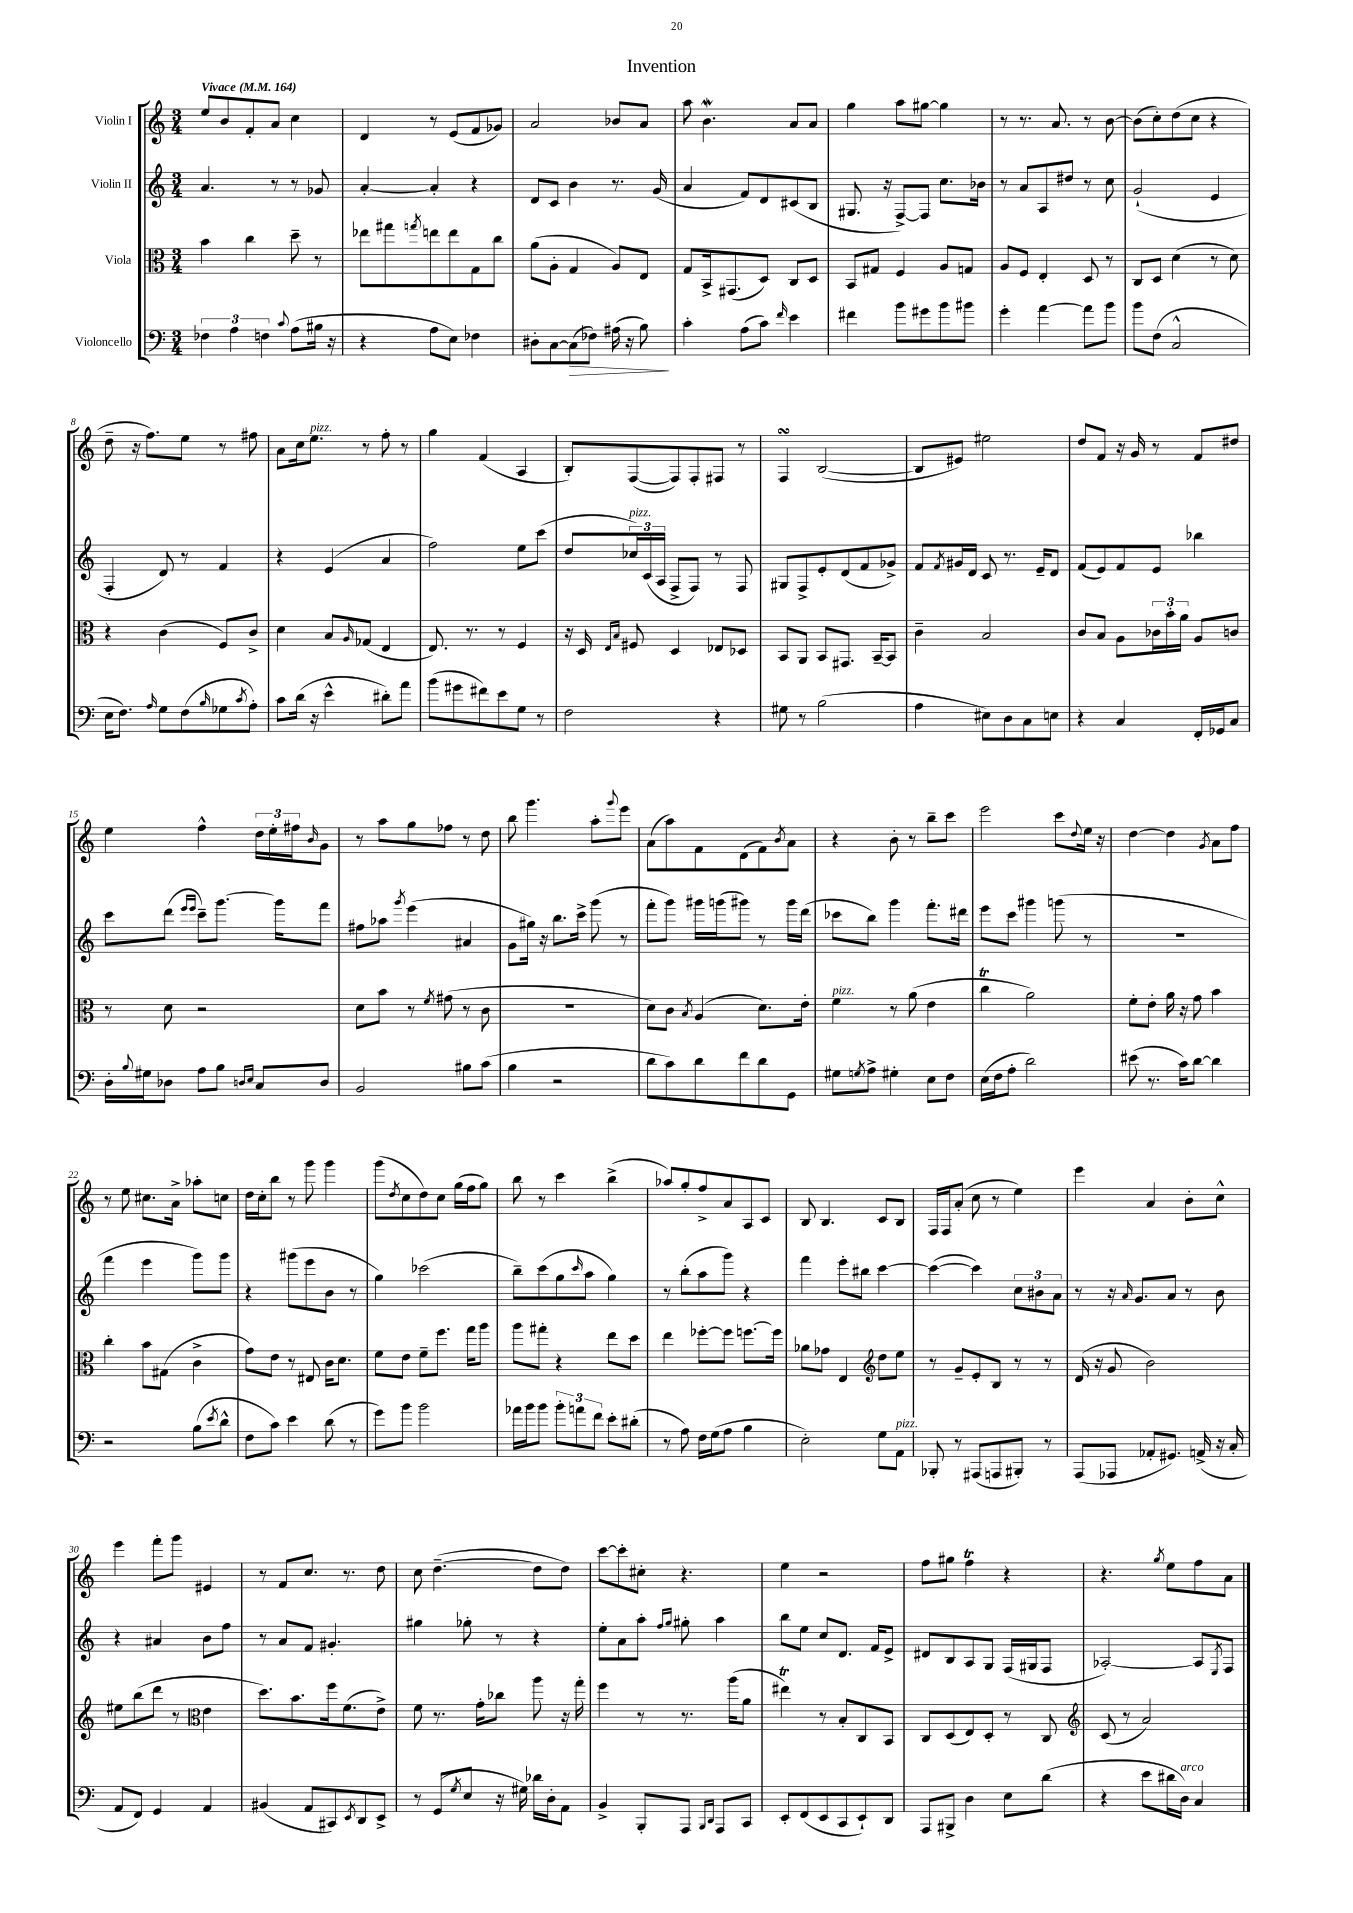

**kern	**dynam	**kern	**kern	**kern
*part4	*part4	*part3	*part2	*part1
*staff4	*staff4	*staff3	*staff2	*staff1
*I"Violoncello	*	*I"Viola	*I"Violin II	*I"Violin I
*clefF4	*	*clefC3	*clefG2	*clefG2
*k[]	*	*k[]	*k[]	*k[]
*M3/4	*	*M3/4	*M3/4	*M3/4
*MM164	*	*MM164	*MM164	*MM164
=1	=1	=1	=1	=1
!	!	!	!	!LO:TX:a:B:t=Vivace
6F-X\	.	4b\	4.a/	8ee/L
.	.	.	.	8b/
6A\	.	.	.	.
.	.	4cc\	.	8f'/
6Fn\	.	.	.	.
.	.	.	8r	8a/J
8qqc/	.	.	.	.
(8A\L	.	8dd~\	8r	4cc\
16B#X\Jk	.	8r	8g-X/	.
16r	.	.	.	.
=2	=2	=2	=2	=2
4r	.	8ee-X\L	[4a'/	4d/
.	.	8gg#X\	.	.
.	.	8qggn/	.	.
8A\L	.	8een\	4a'/]	8r
8E\J)	.	8ee\	.	(8e/L
4F-X\	.	8G\	4r	8f/
.	.	8cc\J	.	8g-X/J)
=3	=3	=3	=3	=3
8D#X'\L	.	(8a\L	8d/L	2a/
[8C\	.	8A'\J	8c/J	.
!	!LO:HP:b	!	!	!
(8C\]	>	4G/	4b\	.
8F-X\J)	.	.	.	.
(16A#X\	.	8A/L)	8.r	8b-X/L
16r	.	.	.	.
8B\)	.	8E/J	.	8a/J
.	.	.	(16g/	.
.	]	.	.	.
=4	=4	=4	=4	=4
4c'\	.	8G/L	4a/	8aa\
.	.	16BB^/k	.	4.bW\
.	.	(8.GG#X/	.	.
(8A\L	.	.	8f/L)	.
8c\J)	.	8D/J)	8d/	.
16qqf/	.	.	.	.
4e\	.	8C/L	(8c#X/	8a/L
.	.	8D/J	8B/J	8a/J
=5	=5	=5	=5	=5
4f#X\	.	8BB/L	8.G#X/	4gg\
.	.	8G#X/J	.	.
.	.	.	16r	.
8b\L	.	4F/	[8F^/L)	8aa\L
8g#X\	.	.	8F/J]	[8gg#X\J
8b\	.	8A/L	8.cc\L	4gg#\]
8b#X\J	.	8Gn/J	.	.
.	.	.	16b-X\Jk	.
=6	=6	=6	=6	=6
4g'\	.	8A/L	8r	8r
.	.	8F/J	8a/L	8.r
[4a\	.	4E'/	8A/	.
.	.	.	.	8.a/
.	.	.	8dd#X/J	.
8a\L]	.	8D/	8r	8r
8b\J	.	8r	8cc\	[8b\
=7	=7	=7	=7	=7
8b\L	.	8C/L	(2g`/	(8b\L]
(8F\J	.	8D/J	.	8cc'\)
2C^^/	.	(4d\	.	(8dd\
.	.	.	.	8cc\J
.	.	8r	4e/	4r
.	.	8d\)	.	.
!!LO:LB:g=z
=8	=8	=8	=8	=8
16E\KL	.	4r	4F'/	8dd~\
8.F\J)	.	.	.	.
.	.	.	.	16r
.	.	.	.	8.ff\L)
16qqA/	.	.	.	.
8G\L	.	(4c\	8d/)	.
(8F\	.	.	8r	8ee\J
16qqB/	.	.	.	.
8G-X\	.	8F/L)	4f/	8r
8qc/	.	.	.	.
8A'\J)	.	8c^/J	.	8ff#X\
=9	=9	=9	=9	=9
8c\L	.	4d\	4r	8a\L
(16d\Jk	.	.	.	16cc\k
!	!	!	!	!LO:TX:a:i:t=pizz.
16r	.	.	.	8.ee\J
4e^^\	.	8B/L	(4e/	.
.	.	16qqA/	.	.
.	.	(8G-X/J	.	8r
8d#X'\L)	.	4E/	4a/	8ff'\
8a\J	.	.	.	8r
=10	=10	=10	=10	=10
(8b\L	.	8.E/)	2ff\)	4gg\
8g#X\	.	.	.	.
.	.	8.r	.	.
8f#X\)	.	.	.	(4f/
8e\	.	8r	.	.
8G\J	.	4F/	8ee\L	4A/
8r	.	.	(8ccc\J	.
=11	=11	=11	=11	=11
2F\	.	16r	8dd/L	8B'/L)
.	.	16D/	.	.
.	.	16qqE/LL	.	.
.	.	16qqB/JJ	.	.
!	!	!	!LO:TX:a:i:t=pizz.	!
.	.	8F#X/	24cc-X/L)	([8F/
.	.	.	(24c/	.
.	.	.	24A/JJ	.
.	.	4D/	8F^/L	8F/])
.	.	.	8F/J)	8F'/
4r	.	8E-X/L	8r	8F#X/J
.	.	8D-X/J	8F/	8r
=12	=12	=12	=12	=12
8G#X\	.	8BB/L	8G#X/L	4FsSSs/
8r	.	8AA/J	8F^/	.
(2B\	.	8BB/L	8e'/	([2B/
.	.	8.GG#X/J	(8d/	.
.	.	.	8f/	.
.	.	[16BB~/KL	.	.
.	.	8BB/J]	8g-X^/J)	.
=13	=13	=13	=13	=13
4A\	.	4c~\	8f/L	8B/L]
.	.	.	8qf/	.
.	.	.	16g#X/L	8e#X/J)
.	.	.	16d/JJ	.
8E#X\L)	.	2B/	8c/	2ee#X\
8D\	.	.	8.r	.
8C\	.	.	.	.
.	.	.	16e~/KL	.
8En\J	.	.	8d/J	.
=14	=14	=14	=14	=14
4r	.	8c/L	(8f/L	8dd/L
.	.	8B/J	8e/)	8f/J
4C/	.	8A\L	8f/	16r
.	.	.	.	16g/
.	.	24c-X\L	8e/J	8r
.	.	24b'\	.	.
.	.	24a\JJ	.	.
16FF'/LL	.	8A/L	4bb-X\	8f/L
16GG-X/J	.	.	.	.
8C/J	.	8cn/J	.	8dd#X/J
!!LO:LB:g=z
=15	=15	=15	=15	=15
16D'\LL	.	8r	8ccc\L	4ee\
8qqB/	.	.	.	.
16G#X\J	.	.	.	.
8D-X\J	.	8d\	(8ddd\J	.
.	.	.	16qqeee/LL	.
.	.	.	16qqeee/JJ	.
8A\L	.	2r	8ccc~\L)	4ff^^\
8B\J	.	.	[8.ggg\J	.
16qqDn/LL	.	.	.	.
16qqE/JJ	.	.	.	.
8C/L	.	.	.	24dd\LL
.	.	.	.	24ee'\
.	.	.	16ggg\KL]	.
.	.	.	.	24ff#X\J
.	.	.	.	16qqb/
8D/J	.	.	8fff\J	8g\J
=16	=16	=16	=16	=16
2BB/	.	8d\L	8ff#X\L	8r
.	.	8b\J	8aa-X\J	8aa\L
.	.	.	8qggg/	.
.	.	8r	(4eee\	8gg\
.	.	8qf/	.	.
.	.	(8g#X\	.	8ff-X\J
8B#X\L	.	8r	4a#X/	8r
(8c\J	.	8c\	.	8dd\
=17	=17	=17	=17	=17
4B\	.	2.r	8g\L	8bb\
.	.	.	16gg#X\Jk)	4.ggg\
.	.	.	16r	.
2r	.	.	8.bb\L	.
.	.	.	16ccc^\Jk	.
.	.	.	(8ggg\	8aa'\L
.	.	.	.	8qqggg/
.	.	.	8r	8eee\J
=18	=18	=18	=18	=18
8d\L	.	8d\L)	8fff'\L	(8a\L
8c\)	.	8c\J	8ggg\J)	8aa\)
.	.	8qB/	.	.
8d\	.	(4A/	16ggg#X\LL	8f\
.	.	.	(16gggn\J	.
8f\	.	.	8ggg#X\J)	(8d\
8d\	.	8.d\L)	8r	8f\)
.	.	.	.	8qb/
8GG\J	.	.	16ggg#\LL	8a\J
.	.	16e'\Jk	(16ddd\JJ	.
=19	=19	=19	=19	=19
!	!	!LO:TX:a:i:t=pizz.	!	!
8G#X\L	.	4f\	8ccc-X\L	4r
8qGn/	.	.	.	.
8A^\J	.	.	8bb\J)	.
4G#X'\	.	8r	4ggg\	8b'\
.	.	(8a\	.	8r
8E\L	.	4e\	8.fff'\L	8bb~\L
8F\J	.	.	.	8ccc\J
.	.	.	16ddd#X\Jk	.
=20	=20	=20	=20	=20
(16E\LL	.	4ccT\	8eee\L	2eee\
16F\J	.	.	.	.
8A'\J	.	.	8ccc\J	.
2d\)	.	2a\)	4ggg#X\	.
.	.	.	(8gggn\	8ccc\L
.	.	.	.	8qqdd/
.	.	.	8r	16ee\Jk
.	.	.	.	16r
=21	=21	=21	=21	=21
(8e#X\	.	8f'\L	2.r	[4dd\
8.r	.	8e'\J	.	.
.	.	16a\	.	4dd\]
16c\KL)	.	16r	.	.
[8d\J	.	8g\	.	.
.	.	.	.	8qg/
4d\]	.	4b\	.	8a\L
.	.	.	.	8ff\J
!!LO:LB:g=z
=22	=22	=22	=22	=22
2r	.	4cc'\	4fff\	8r
.	.	.	.	8ee\
.	.	8b\L	4eee\	8.cc#X\L
.	.	(8G#X\J	.	.
.	.	.	.	16a^\Jk
(8B\L	.	4c^\	8ggg\L)	8aa-X'\L
8qe/	.	.	.	.
8d^^\J	.	.	8ggg\J	8ccn\J
=23	=23	=23	=23	=23
8F\L	.	8g\L)	4r	16dd\LL
.	.	.	.	16cc'\J
8c\J)	.	8e\J	.	8bb\J
4e\	.	8r	(8ggg#X\L	8r
.	.	8E#X/	8eee\	8ggg\
(8d\	.	16c\KL	8b\J	4ggg\
.	.	8.d\J	.	.
8r	.	.	8r	.
=24	=24	=24	=24	=24
8g\L)	.	8f\L	4gg\)	(8ggg\L
.	.	.	.	8qdd/
8b\J	.	8e\J	.	8cc\
2b\	.	8f~\L	(2ccc-X\	8dd\)
.	.	8.ff\J	.	8cc\J
.	.	.	.	(16gg\LL
.	.	16gg\KL	.	16ff\J
.	.	8aa\J	.	8gg\J)
=25	=25	=25	=25	=25
16a-X\LL	.	8aa\L	8bb~\L)	8bb\
16b\J	.	.	.	.
8b\J	.	8gg#X'\J	(8ccc\	8r
12b'\L	.	4r	8gg\	4ccc\
12an\	.	.	.	.
.	.	.	16qqccc/	.
.	.	.	8aa\J	.
12f\J	.	.	.	.
8e'\L	.	8ee\L	4gg\)	(4bb^\
(8d#X'\J	.	8dd\J	.	.
=26	=26	=26	=26	=26
8r	.	4ee\	8r	8aa-X/L)
8A\)	.	.	(8bb'\L	8gg'/
16F\LL	.	[8ff-X'\L	8aa\	8ff^/
(16G\J	.	.	.	.
8A\J	.	8ff-\J]	8ggg\J)	8a/
4B\	.	[8.ffn\L	4r	8A/
.	.	.	.	8c/J
.	.	16ff\Jk]	.	.
=27	=27	=27	=27	=27
2E'\)	.	8a-X\L	4fff\	8B/
.	.	8g-X\J	.	4.B/
.	.	4E/	8eee'\L	.
.	.	.	8bb#X\J	.
*	*	*clefG2	*	*
8G\L	.	8dd\L	[4ccc\	8c/L
!LO:TX:a:i:t=pizz.	!	!	!	!
8AA\J	.	8ee\J	.	8B/J
=28	=28	=28	=28	=28
8BBB-X'/	.	8r	(4ccc\_	16F/LL
.	.	.	.	16F/J
8r	.	8g~/L	.	(8a'/J
(8AAA#X/L	.	8e'/	4ccc\])	8cc\
8AAAn/	.	8B/J	.	8r
8BBB#X'/J)	.	8r	12cc\L	4ee\)
.	.	.	12b#X\	.
8r	.	8r	.	.
.	.	.	12a\J	.
=29	=29	=29	=29	=29
(8AAA/L	.	(16d/	8r	4eee\
.	.	16r	.	.
8AAA-X/J	.	8g/	16r	.
.	.	.	16qqa/	.
.	.	.	8.g/L	.
8AA-X'/L	.	2b\)	.	4a/
8.GG#X/J)	.	.	8a/J	.
.	.	.	8r	8b'\L
(16AAn^/	.	.	.	.
16r	.	.	8b\	8cc^^\J
16C'/	.	.	.	.
!!LO:LB:g=z
=30	=30	=30	=30	=30
8AA/L	.	8ee#X\L	4r	4eee\
8FF/J)	.	(8bb\	.	.
4GG/	.	8ddd\J	4a#X/	8fff'\L
.	.	8r	.	8ggg\J
*	*	*clefC3	*	*
4AA/	.	4e\	8b\L	4e#X/
.	.	.	8ff\J	.
=31	=31	=31	=31	=31
(4BB#X/	.	8.dd\L)	8r	8r
.	.	.	8a/L	8f/L
.	.	8.b\	.	.
8AA/L	.	.	8f/J	8.cc/J
8CC#X/)	.	16ff\k	4.g#X'/	.
.	.	(8.f\	.	8.r
8qEE/	.	.	.	.
8DD/	.	.	.	.
8EE^/J	.	8e^\J)	.	8dd\
=32	=32	=32	=32	=32
8r	.	8f\	4gg#X\	8cc\
(8GG/L	.	8.r	.	([4.dd~\
8qG/	.	.	.	.
8E/J	.	.	8gg-X'\	.
.	.	16g'\KL	.	.
16r	.	8cc-X\J	8r	.
16G#X\)	.	.	.	.
16d-X\LL	.	8aa\	4r	8dd\L]
16D'\J	.	.	.	.
8AA\J	.	16r	.	8dd\J)
.	.	16gg'\	.	.
=33	=33	=33	=33	=33
4BB^/	.	4ff\	8ee'\L	[8ccc\L
.	.	.	8a\	8ccc'\]
8BBB'/L	.	8r	8aa'\J	8cc#X'\J
.	.	.	16qqff/LL	.
.	.	.	16qqgg/JJ	.
8AAA/J	.	8.r	8gg#X'\	4.r
16qqBBB/LL	.	.	.	.
16qqDD/JJ	.	.	.	.
8AAA/L	.	.	4aa\	.
.	.	(16aa\KL	.	.
8CC/J	.	8a\J	.	.
=34	=34	=34	=34	=34
8EE'/L	.	4ee#Xt\)	8bb\L	4ee\
(8FF/	.	.	8ee\J	.
8EE/	.	8r	8cc/L	2r
8CC/	.	8B'/L	8.d/J	.
8EE`/)	.	8C/	.	.
.	.	.	16f/KL	.
8DD/J	.	8BB/J	8e^/J	.
=35	=35	=35	=35	=35
8AAA/L	.	8C/L	8d#X/L	8ff\L
8BBB#X^/J	.	(8D/	8B/	8gg#X\J
4D\	.	8E/)	8A/	4ffT\
.	.	8D'/J	8G/J	.
8E\L	.	8r	(16F/LL	4r
.	.	.	16G#X/J	.
(8d\J	.	8C/	8F/J	.
=36	=36	=36	=36	=36
*	*	*clefG2	*	*
4r	.	(8c/	[2A-X'/)	4.r
.	.	8r	.	.
8e\L	.	2a/)	.	.
.	.	.	.	8qgg/
16d#X\L	.	.	.	8ee\L
!LO:TX:a:i:t=arco	!	!	!	!
16D\JJ)	.	.	.	.
4C/	.	.	8A-/L]	8ff\
.	.	.	8qE/	.
.	.	.	8F/J	8a\J
==	==	==	==	==
*-	*-	*-	*-	*-
